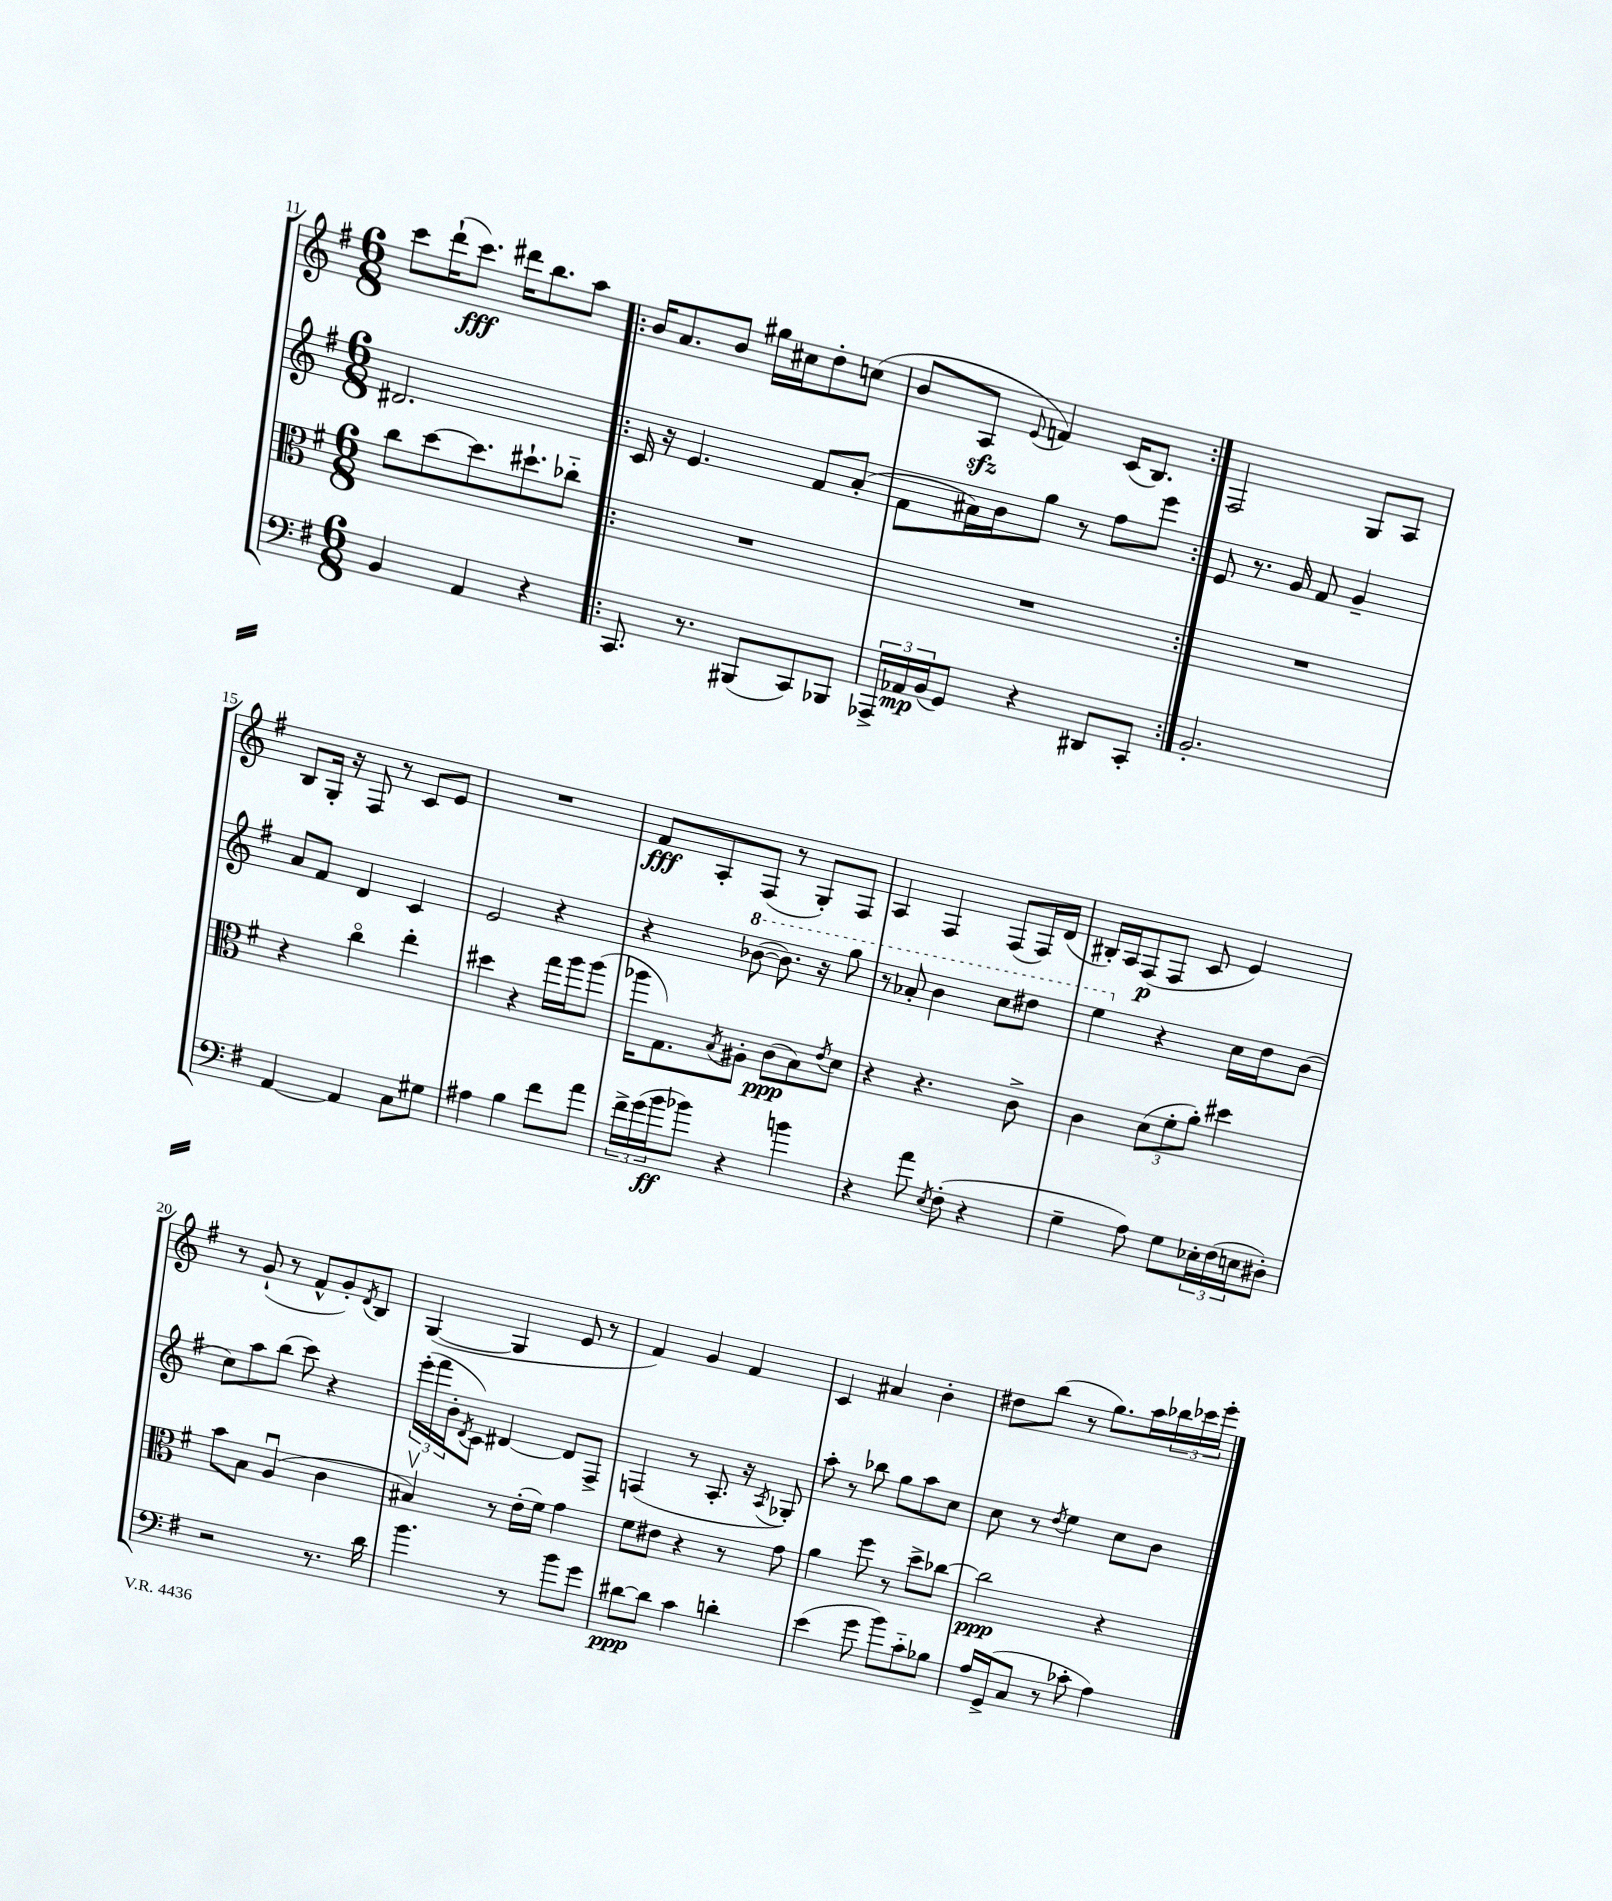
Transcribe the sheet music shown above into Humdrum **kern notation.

**kern	**dynam	**kern	**dynam	**kern	**kern	**dynam
*part4	*part4	*part3	*part3	*part2	*part1	*part1
*staff4	*staff4	*staff3	*staff3	*staff2	*staff1	*staff1
*clefF4	*	*clefC3	*	*clefG2	*clefG2	*
*k[f#]	*	*k[f#]	*	*k[f#]	*k[f#]	*
*M6/8	*	*M6/8	*	*M6/8	*M6/8	*
=11	=11	=11	=11	=11	=11	=11
4BB/	.	8cc\L	.	2.d#X/	8ccc\L	.
.	.	[8dd\	.	.	(16ddd`\K	.
.	.	.	.	.	8.ccc\J)	fff
4AA/	.	8.dd\]	.	.	.	.
.	.	.	.	.	16ddd#X\KL	.
.	.	8.dd#X`\	.	.	8.bb\	.
4r	.	.	.	.	.	.
.	.	8cc-X\J	.	.	8aa\J	.
=12!|:	=12!|:	=12!|:	=12!|:	=12!|:	=12!|:	=12!|:
8.CC/	.	2.r	.	16c/	16b/KL	.
.	.	.	.	16r	8.a/	.
.	.	.	.	4.e/	.	.
8.r	.	.	.	.	.	.
.	.	.	.	.	8b/J	.
(8BBB#X/L	.	.	.	.	16gg#X\LL	.
.	.	.	.	.	16cc#X\J	.
8CC/)	.	.	.	8f#/L	8dd'\	.
8BBB-X/J	.	.	.	(8a'/J	(8ccn\J	.
=13	=13	=13	=13	=13	=13	=13
24AAA-X^/LL	.	2.r	.	8f#\L	8b/L	.
24AA-X/	mp	.	.	.	.	.
(24BB/J	.	.	.	.	.	.
8GG/J)	.	.	.	16a#X\L)	8Azz/J	.
.	.	.	.	16b\J	.	.
.	.	.	.	.	8qqe/	.
4r	.	.	.	8gg\J	4fn/)	.
.	.	.	.	8r	.	.
8DD#X/L	.	.	.	8ff#\L	(16c/KL	.
.	.	.	.	.	8.B/J)	.
8CC'/J	.	.	.	8eee\J	.	.
=14:|!	=14:|!	=14:|!	=14:|!	=14:|!	=14:|!	=14:|!
2.BB'/	.	2.r	.	8e/	2F#/	.
.	.	.	.	8.r	.	.
.	.	.	.	16g/	.	.
.	.	.	.	8f#/	.	.
.	.	.	.	4g~/	8G/L	.
.	.	.	.	.	8A/J	.
!!LO:LB:g=z
=15	=15	=15	=15	=15	=15	=15
[4AA/	.	4r	.	8a/L	8B/L	.
.	.	.	.	8f#/J	16G'/Jk	.
.	.	.	.	.	16r	.
4AA/]	.	4cc\	.	4d/	8F#/	.
.	.	.	.	.	8r	.
8C\L	.	4ee'\	.	4c/	8c/L	.
8G#X\J	.	.	.	.	8e/J	.
=16	=16	=16	=16	=16	=16	=16
4A#X\	.	4dd#X\	.	2e/	2.r	.
4B\	.	4r	.	.	.	.
8f#\L	.	16gg\LL	.	4r	.	.
.	.	16aa\J	.	.	.	.
8a\J	.	(8aa\J	.	.	.	.
=17	=17	=17	=17	=17	=17	=17
24f#^\LL	.	16aa-X\KL	.	4r	8f#/L	fff
(24g\	.	.	.	.	.	.
.	.	8.G\)	.	.	.	.
24b\J	ff	.	.	.	.	.
8b-X\J)	.	.	.	.	8A'/	.
.	.	8qB/	.	.	.	.
*	*	*	*	*8va	*	*
4r	.	8A#X'\J	.	([8bb-X\	(8F#/J	.
.	.	(8c\L	ppp	8.bb-\])	8r	.
4bn\	.	8B\)	.	.	8G'/L)	.
.	.	.	.	16r	.	.
.	.	8qe/	.	.	.	.
.	.	8d\J	.	8ggg\	8F#/J	.
=18	=18	=18	=18	=18	=18	=18
4r	.	4r	.	8r	4A/	.
.	.	.	.	8aa-X'/	.	.
8a\	.	4.r	.	4bb\	4F#/	.
8qE/	.	.	.	.	.	.
(8F#'\	.	.	.	.	.	.
4r	.	.	.	8ccc\L	(8F#/L	.
.	.	8c^\	.	8ddd#X\J	16F#/L)	.
.	.	.	.	.	(16d/JJ	.
=19	=19	=19	=19	=19	=19	=19
4G~\	.	4c\	.	4eee\	16B#X'/LL)	.
.	.	.	.	.	16A/J	.
.	.	.	.	.	(8F#/	p
*	*	*	*	*X8va	*	*
8A\)	.	(12d\L	.	4r	8F#/J	.
.	.	12f#'\	.	.	.	.
8G\L	.	.	.	.	8c/	.
.	.	12a'\J)	.	.	.	.
24E-X'\L	.	4dd#X\	.	16cc\LL	4e/)	.
(24F#\	.	.	.	.	.	.
.	.	.	.	16dd\J	.	.
24En\J	.	.	.	.	.	.
8D#X'\J)	.	.	.	(8b\J	.	.
!!LO:LB:g=z
=20	=20	=20	=20	=20	=20	=20
2r	.	8b\L	.	8cc\L)	8r	.
.	.	8B\J	.	8aa\	(8g`/	.
.	.	(4Au/	.	(8bb\J	8r	.
.	.	.	.	8ccc\)	8f#^^/L	.
8.r	.	4c\	.	4r	8g'/)	.
.	.	.	.	.	8qd/	.
.	.	.	.	.	8B/J	.
16d\	.	.	.	.	.	.
=21	=21	=21	=21	=21	=21	=21
4.b\	.	4B#Xv/)	.	(24eee'\LL	([4G/	.
.	.	.	.	24fff#\	.	.
.	.	.	.	24b'\J	.	.
.	.	.	.	8qd/	.	.
.	.	.	.	8c\J)	.	.
.	.	8r	.	[4d#X/	4G/]	.
8r	.	(16e'\LL	.	.	.	.
.	.	16f#\JJ)	.	.	.	.
8b\L	.	4g\	.	8d#/L]	8e/	.
8g\J	.	.	.	8F#^/J	8r	.
=22	=22	=22	=22	=22	=22	=22
[8d#X\L	ppp	8f#\L	.	(4Fn/	4f#/)	.
8d#\J]	.	8e#X\J	.	.	.	.
4c\	.	4r	.	8r	4g/	.
.	.	.	.	8.A'/	.	.
4dn'\	.	8r	.	.	4f#/	.
.	.	.	.	16r	.	.
.	.	.	.	8qA/	.	.
.	.	8g\	.	8G-X'/)	.	.
=23	=23	=23	=23	=23	=23	=23
(4e\	.	4a\	.	8aa'\	4c/	.
.	.	.	.	8r	.	.
8g\	.	8ff#\	.	8bb-X\	4a#X/	.
8b\L)	.	8r	.	8gg\L	.	.
8c\	.	8dd^\L	.	8aa\	4b'\	.
8B-X\J	.	[8cc-X\J	.	8cc\J	.	.
=24	=24	=24	=24	=24	=24	=24
16A/LL	.	2cc-\]	ppp	8cc\	8dd#X\L	.
(16GG^/J	.	.	.	.	.	.
8C/J	.	.	.	8r	(8bb\J	.
.	.	.	.	8qdd/	.	.
8r	.	.	.	4ee\	8r	.
8c-X'\	.	.	.	.	8.gg\L)	.
4A\)	.	4r	.	8cc\L	.	.
.	.	.	.	.	16aa\L	.
.	.	.	.	8b\J	24bb-X\	.
.	.	.	.	.	24ccc-X\	.
.	.	.	.	.	24eee'\JJ	.
==	==	==	==	==	==	==
*-	*-	*-	*-	*-	*-	*-
